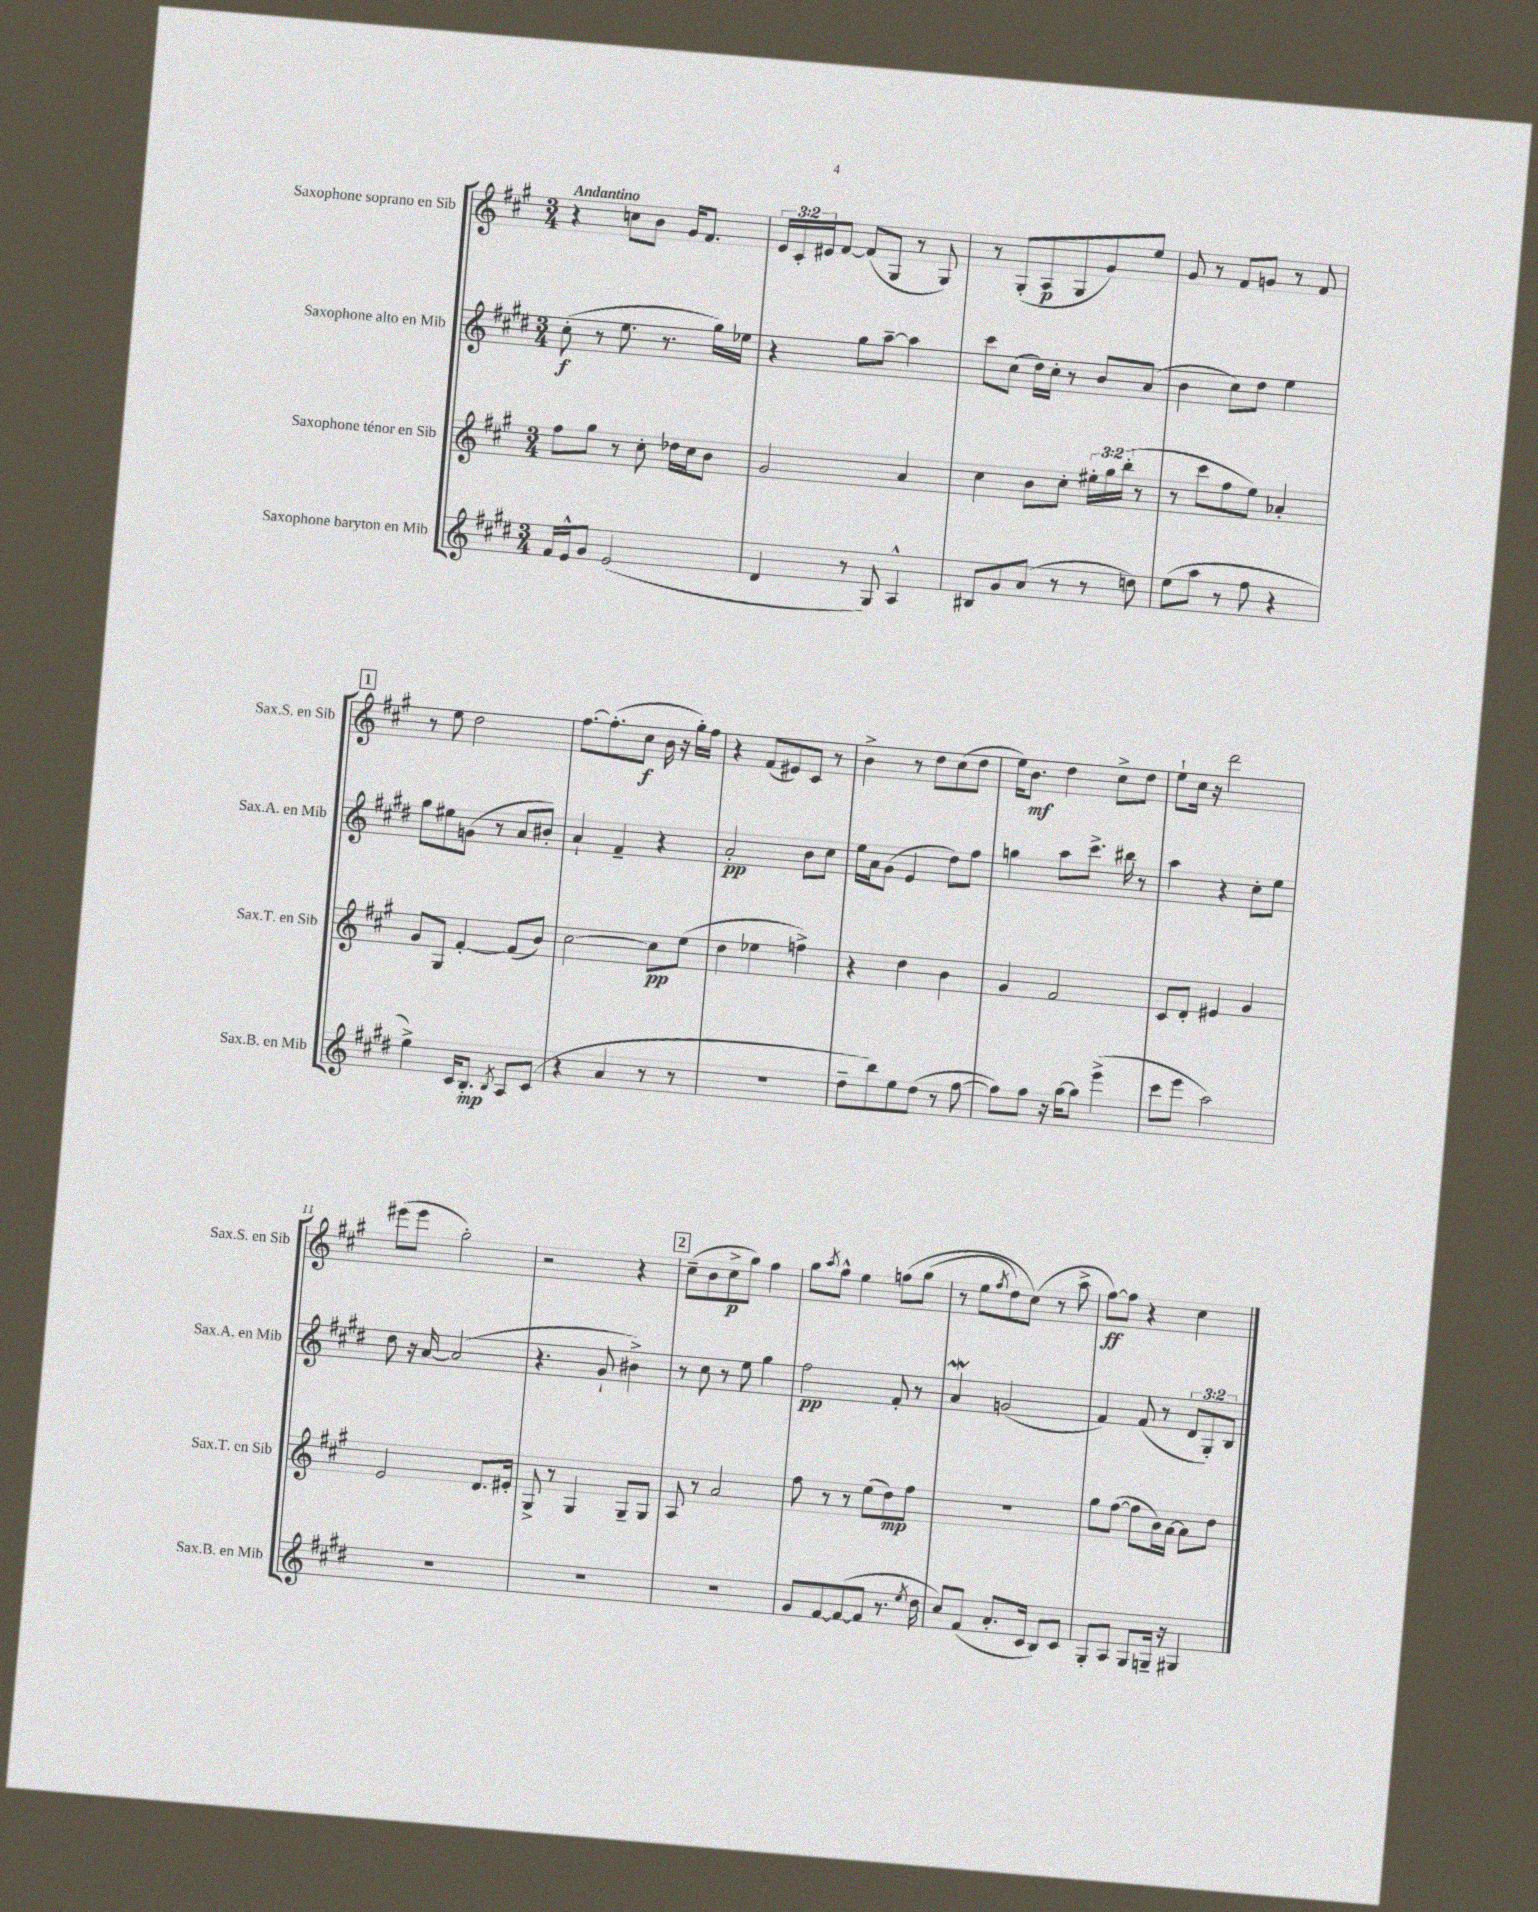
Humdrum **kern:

**kern	**dynam	**kern	**dynam	**kern	**dynam	**kern	**dynam
*part4	*part4	*part3	*part3	*part2	*part2	*part1	*part1
*staff4	*staff4	*staff3	*staff3	*staff2	*staff2	*staff1	*staff1
*I"Saxophone baryton en Mib	*	*I"Saxophone ténor en Sib	*	*I"Saxophone alto en Mib	*	*I"Saxophone soprano en Sib	*
*I'Sax.B. en Mib	*	*I'Sax.T. en Sib	*	*I'Sax.A. en Mib	*	*I'Sax.S. en Sib	*
*clefG2	*	*clefG2	*	*clefG2	*	*clefG2	*
*k[f#c#g#d#]	*	*k[f#c#g#]	*	*k[f#c#g#d#]	*	*k[f#c#g#]	*
*M3/4	*	*M3/4	*	*M3/4	*	*M3/4	*
=1	=1	=1	=1	=1	=1	=1	=1
!	!	!	!	!	!	!LO:TX:a:B:t=Andantino	!
16f#/LL	.	8ff#\L	.	(8cc#'\	f	4r	.
16e^^/J	.	.	.	.	.	.	.
8g#/J	.	8gg#\J	.	8r	.	.	.
(2e/	.	8r	.	8.ee\	.	8ccn\L	.
.	.	8cc#'\	.	.	.	8b\J	.
.	.	.	.	8.r	.	.	.
.	.	16dd-X\LL	.	.	.	16g#/KL	.
.	.	16cc#\J	.	.	.	8.f#/J	.
.	.	8b\J	.	16gg#\LL)	.	.	.
.	.	.	.	16ee-X\JJ	.	.	.
=2	=2	=2	=2	=2	=2	=2	=2
4d#/	.	2g#/	.	4r	.	24e/LL	.
.	.	.	.	.	.	24c#'/	.
.	.	.	.	.	.	24e#X/J	.
.	.	.	.	.	.	[8f#/J	.
8r	.	.	.	8gg#\L	.	(8f#/L]	.
8G#/)	.	.	.	[8aa~\J	.	8G#/J	.
4A^^/	.	4a/	.	4aa\]	.	8r	.
.	.	.	.	.	.	8G#/)	.
=3	=3	=3	=3	=3	=3	=3	=3
8B#X/L	.	4cc#\	.	8ccc#\L	.	8r	.
8g#/	.	.	.	(8cc#\J	.	(8G#'/L	.
(8a/J	.	8b\L	.	16dd#\LL)	.	8A/	p
.	.	.	.	16cc#'\JJ	.	.	.
8r	.	8cc#'\J	.	8r	.	8G#/	.
8r	.	24ee#X'\LL	.	8b/L	.	8g#/)	.
.	.	24gg#\	.	.	.	.	.
.	.	(24bb'\JJ	.	.	.	.	.
8ddn\)	.	8r	.	(8a/J	.	8ee/J	.
=4	=4	=4	=4	=4	=4	=4	=4
(8ee\L	.	8r	.	4b\	.	8g#/	.
8aa\J	.	8ccc#\L	.	.	.	8r	.
8r	.	8ff#\	.	8cc#\L)	.	8f#/L	.
8ff#\	.	8ee\J)	.	8dd#\J	.	8gn/J	.
4r	.	4a-X'/	.	4ee\	.	8r	.
.	.	.	.	.	.	8f#/	.
!!LO:LB:g=z
!!LO:REH:place=s1:t=1
=5	=5	=5	=5	=5	=5	=5	=5
4ee^\)	.	8g#/L	.	8gg#\L	.	8r	.
.	.	8G#/J	.	8ee#X\	.	8ee\	.
16c#/KL	.	[4f#'/	.	(8gn\J	.	2dd\	.
8.B'/J	mp	.	.	.	.	.	.
.	.	.	.	8r	.	.	.
8qB/	.	.	.	.	.	.	.
8A/L	.	(8f#/L]	.	8a/L	.	.	.
(8c#/J	.	8b/J)	.	8b#X'/J)	.	.	.
=6	=6	=6	=6	=6	=6	=6	=6
4r	.	[2cc#\	.	4a`/	.	[8.ff#\L	.
.	.	.	.	.	.	(8.ff#'\]	.
4a/	.	.	.	4f#~/	.	.	.
.	.	.	.	.	.	8cc#\J	f
8r	.	8cc#\L]	pp	4r	.	16b\	.
.	.	.	.	.	.	16r	.
8r	.	(8ee\J	.	.	.	16gg#'\LL)	.
.	.	.	.	.	.	16ff#\JJ	.
=7	=7	=7	=7	=7	=7	=7	=7
2.r	.	4dd\	.	2a'/	pp	4r	.
.	.	4ee-X\	.	.	.	(8f#/L	.
.	.	.	.	.	.	8e#X/)	.
.	.	4ffn^\)	.	8b\L	.	8c#/J	.
.	.	.	.	8cc#\J	.	8r	.
=8	=8	=8	=8	=8	=8	=8	=8
8dd#~\L	.	4r	.	16ee\LL	.	4b^\	.
.	.	.	.	16a\J	.	.	.
8bb\)	.	.	.	(8g#\J	.	.	.
8ee\	.	4dd\	.	4e/	.	8r	.
(8dd#\J	.	.	.	.	.	8dd\L	.
8r	.	4b\	.	8dd#\L)	.	(8cc#\	.
[8ff#\	.	.	.	8ff#\J	.	8dd\J	.
=9	=9	=9	=9	=9	=9	=9	=9
8ff#\L])	.	4g#/	.	4ggn\	.	16ee\KL)	.
.	.	.	.	.	.	8.b\J	mf
8ff#\J	.	.	.	.	.	.	.
16r	.	2f#/	.	8aa\L	.	4dd\	.
[16gg#\KL	.	.	.	.	.	.	.
8gg#\J]	.	.	.	8.ccc#^\J	.	.	.
(4eee^\	.	.	.	.	.	8cc#^\L	.
.	.	.	.	16bb#X\	.	.	.
.	.	.	.	8r	.	8dd\J	.
=10	=10	=10	=10	=10	=10	=10	=10
8ccc#\L	.	8c#/L	.	4aa\	.	8ee`\L	.
8eee\J	.	8d'/J	.	.	.	16cc#\Jk	.
.	.	.	.	.	.	16r	.
2aa\)	.	4e#X/	.	4r	.	2ddd\	.
.	.	4g#/	.	8cc#'\L	.	.	.
.	.	.	.	8ee\J	.	.	.
!!LO:LB:g=z
=11	=11	=11	=11	=11	=11	=11	=11
2.r	.	2e/	.	8dd#\	.	(8eee#X\L	.
.	.	.	.	16r	.	8eee#\J	.
.	.	.	.	[16a/	.	.	.
.	.	.	.	(2a/]	.	2gg#'\)	.
.	.	8.d/L	.	.	.	.	.
.	.	16e#X'/Jk	.	.	.	.	.
=12	=12	=12	=12	=12	=12	=12	=12
2.r	.	8G#^/	.	4.r	.	2r	.
.	.	8r	.	.	.	.	.
.	.	4G#/	.	.	.	.	.
.	.	.	.	8g#`/	.	.	.
.	.	8G#~/L	.	4b#X^\)	.	4r	.
.	.	8G#/J	.	.	.	.	.
!!LO:REH:place=s1:t=2
=13	=13	=13	=13	=13	=13	=13	=13
2.r	.	8A/	.	8r	.	(8cc#~\L	.
.	.	8r	.	8cc#\	.	8b\	.
.	.	2a/	.	8r	.	8cc#^\	p
.	.	.	.	8ee\	.	8gg#\J)	.
.	.	.	.	4gg#\	.	4ff#\	.
=14	=14	=14	=14	=14	=14	=14	=14
8g#/L	.	8ff#\	.	2ff#\	pp	8gg#\L	.
.	.	.	.	.	.	8qaa/	.
[8f#/	.	8r	.	.	.	8ff#^^\J	.
(8f#/_	.	8r	.	.	.	4ee\	.
8f#/J]	.	(8ee\L	.	.	.	.	.
8.r	.	8dd\)	mp	8f#'/	.	(8ffn\L	.
.	.	8ff#\J	.	8r	.	(8gg#\J	.
8qee/	.	.	.	.	.	.	.
16dd#\	.	.	.	.	.	.	.
=15	=15	=15	=15	=15	=15	=15	=15
8cc#/L)	.	2.r	.	4aw/	.	8r	.
(8f#/J	.	.	.	.	.	8ee\L	.
.	.	.	.	.	.	8qff#/	.
8.a'/L	.	.	.	(2gn/	.	8dd\)	.
.	.	.	.	.	.	(8cc#\J)	.
16c#/Jk	.	.	.	.	.	.	.
8B/L)	.	.	.	.	.	8r	.
8c#/J	.	.	.	.	.	8aa^\	.
=16	=16	=16	=16	=16	=16	=16	=16
8G#'/L	.	8gg#\L	.	4f#/)	.	[8ff#\L)	ff
8A/J	.	([8ff#\J	.	.	.	8ff#\J]	.
8G#/L	.	8ff#\L]	.	(8f#/	.	4r	.
16Gn~/Jk	.	16b\L)	.	8r	.	.	.
16r	.	[16a\JJ	.	.	.	.	.
4G#X/	.	8a\L]	.	12d#/L	.	4cc#\	.
.	.	.	.	12G#'/)	.	.	.
.	.	8dd\J	.	.	.	.	.
.	.	.	.	12B/J	.	.	.
==	==	==	==	==	==	==	==
*-	*-	*-	*-	*-	*-	*-	*-
